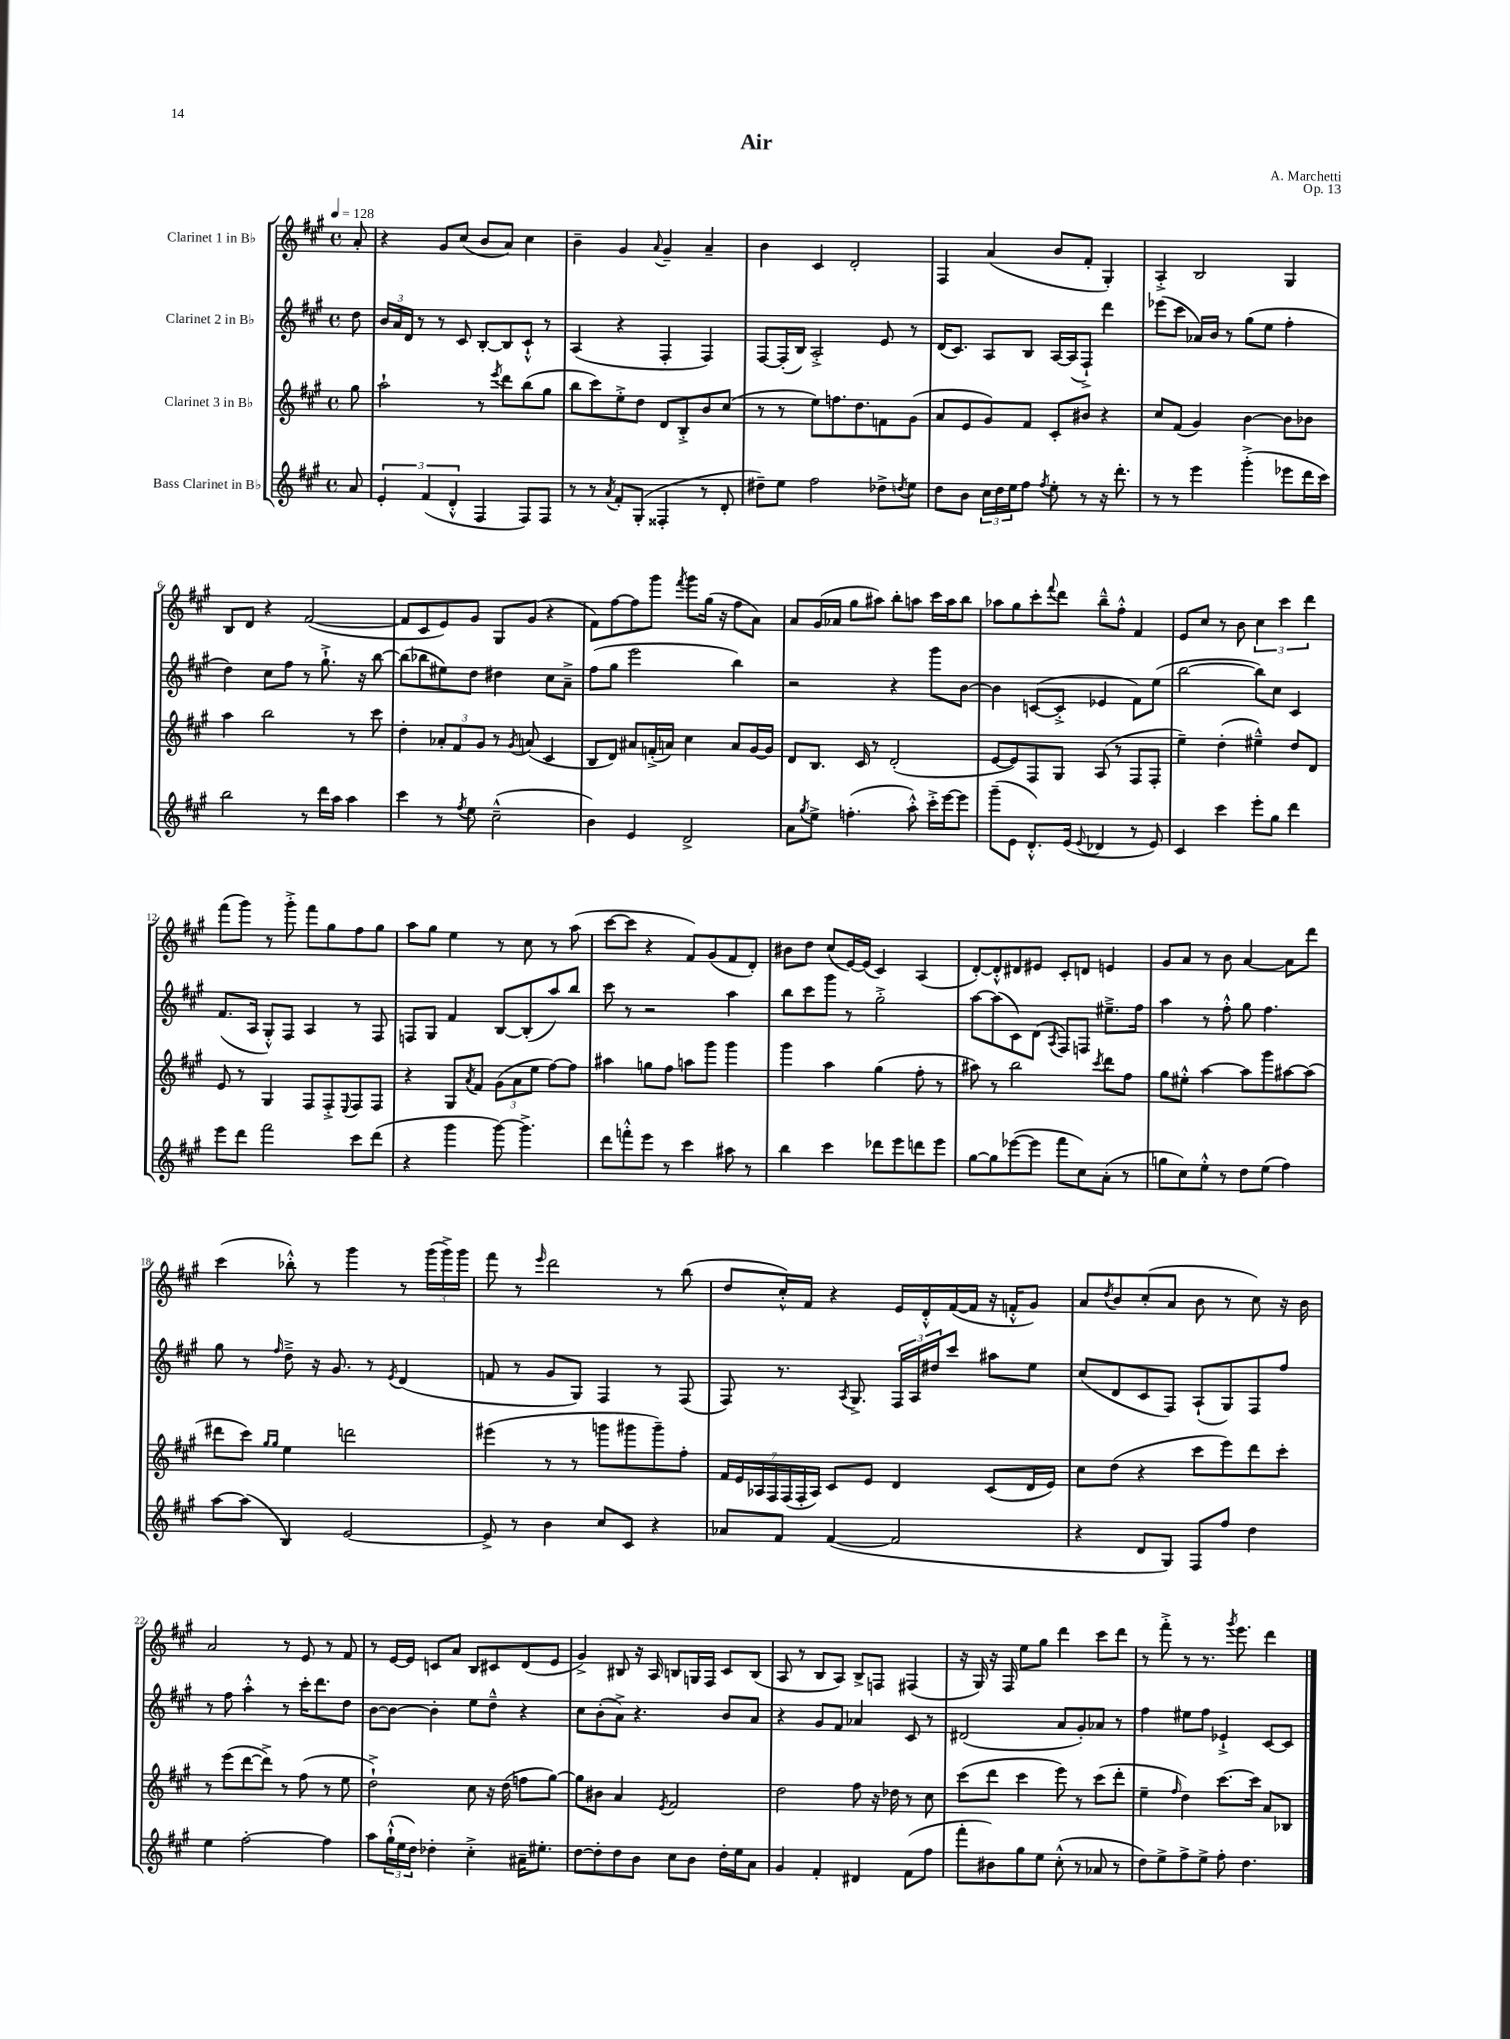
\header { title = "Air" composer = "A. Marchetti" opus = "Op. 13" }
<<
\new StaffGroup <<
\new Staff = "s0" \with { instrumentName = "Clarinet 1 in Bb" } {
    \clef treble \key a \major \defaultTimeSignature \time 4/4 \partial 8 \tempo 4 = 128
    a'8-. |
    r4 gis'8 cis''8( b'8 a'8) cis''4 |
    b'4-- gis'4 \appoggiatura { a'8 } gis'4-- a'4-- |
    b'4 cis'4 d'2-. |
    fis4 a'4( b'8 fis'8-. gis4-.) |
    a4-.-> b2 gis4 |
    b8 d'8 r4 fis'2~( |
    fis'8 cis'8 e'8) gis'8 gis8 gis'8( r4 |
    fis'8) fis''8~ fis''8 gis'''8 \acciaccatura { fis'''8 } gis'''8 gis''16( r16 fis''8 a'8) |
    a'8 gis'16( aes'16 gis''8 ais''8) b''8-. a''8 cis'''16 a''16 b''8 |
    aes''8 gis''8 cis'''8-. \appoggiatura { fis'''8 } d'''8 b''8---^ fis''8-.-^ fis'4 |
    e'8 cis''8 r8 b'8 \tuplet 3/2 { cis''4 cis'''4 d'''4 } |
    fis'''8( gis'''8) r8 gis'''8-.-> fis'''8 gis''8 fis''8 gis''8 |
    a''8 gis''8 e''4 r8 cis''8 r8 a''8( |
    cis'''8~ cis'''8 r4 fis'8) gis'8( fis'8 d'8-.) |
    bis'8 d''8 cis''8( e'16~) e'16( cis'4) a4( |
    d'8~-.) d'8-.-^ dis'8 eis'8 cis'8-. d'8 e'4 |
    gis'8 a'8 r8 b'8 a'4~ a'8 d'''8 |
    cis'''4( bes''8-.-^) r8 gis'''4 r8 \tuplet 3/2 { gis'''16( gis'''16->) gis'''16 } |
    fis'''8 r8 \grace { e'''16 } d'''2 r8 b''8( |
    d''8 cis''16-.-^) fis'16 r4 e'16 d'16-.-^ fis'16~( fis'16 r16 f'16-.-^ gis'8) |
    a'8 \acciaccatura { d''8 } b'8 cis''8-.( a'8 b'8 r8 cis''8) r16 b'16 |
    a'2 r8 e'8 r8 fis'8 |
    r8 e'16~ e'16 c'8 a'8 b8 cis'8 d'8( e'8 |
    gis'4->) bis8 r16 a16 b8 g16 fis16 cis'8 b8( |
    a8 r8 b8 a8) b8-> f8 fis4( |
    r16 gis16) r16 fis16 e''8 gis''8 d'''4 cis'''8 d'''8 |
    r8 fis'''8-.-> r8 r8. \acciaccatura { gis'''8 } e'''8. d'''4 \bar "|." |
}
\new Staff = "s1" \with { instrumentName = "Clarinet 2 in Bb" } {
    \clef treble \key a \major \defaultTimeSignature \time 4/4 \partial 8
    d''8 |
    \tuplet 3/2 { b'16 a'16 d'16 } r8 r8 cis'8 b8~-. b8 cis'8-!-^ r8 |
    a4( r4 fis4-. fis4) |
    fis8~ fis16-.( b16) a2-.-> e'8 r8 |
    d'16( cis'8.) a8 b8 a16~ a16( fis8-!->) d'''4 |
    ees'''8( cis'''8 aes'16) b'16 r8 gis''8( e''8 fis''4-. |
    d''4) cis''8 fis''8 r8 gis''8.-!-> r16 b''8~ |
    b''8( bes''8 eis''8) d''8 dis''4 cis''8 a'8---> |
    fis''8( gis''8 e'''2 b''4) |
    r2 r4 gis'''8 b'8~ |
    b'4 c'8~( c'8-.-> ees'4 fis'8) e''8( |
    b''2~ b''8) cis''8 cis'4 |
    fis'8.( a16 gis8-.-^) fis8 a4 r8 fis8 |
    f8 gis8 fis'4 b8~ b8-.( a''8) b''8 |
    cis'''8 r8 r2 a''4 |
    b''8 cis'''8 gis'''8 r8 gis''2-.-> |
    a''8~ a''8( cis'8) d'8( \acciaccatura { a8 } fis8) f8 eis''8.---> fis''16 |
    a''4 r8 fis''8-.-^ gis''8 fis''4. |
    gis''8 r8 \grace { fis''16 } d''8---> r16 gis'8. r8 \acciaccatura { e'8 } d'4( |
    f'8 r8 gis'8 gis8) fis4 r8 fis8( |
    fis8) r8. \acciaccatura { a8 } gis8.-> \tuplet 3/2 { fis16 a16 dis''16 } cis'''8 ais''8 e''8 |
    cis''8( d'8 cis'8 fis8) a8-!( gis8) fis8 fis''8 |
    r8 fis''8 a''4-.-^ r8 cis'''16-. d'''8. d''8 |
    b'8~ b'8~ b'4-. e''8 d''8---^ r4 |
    cis''8 b'8-.( a'8->) r4. b'8 a'8 |
    r4 gis'8 fis'8 aes'4 cis'8 r8 |
    dis'2( a'8 gis'8-.) aes'8 r8 |
    fis''4 eis''8 fis''8 ees'4-!-> cis'8~ cis'8 \bar "|." |
}
\new Staff = "s2" \with { instrumentName = "Clarinet 3 in Bb" } {
    \clef treble \key a \major \defaultTimeSignature \time 4/4 \partial 8
    gis''8 |
    a''2-! r8 \acciaccatura { e'''8 } d'''8 b''8( gis''8 |
    b''8 cis'''8) e''8-.-> d''8 d'8 b8-.-> b'8 cis''8( |
    r8 r8 e''8) f''8. d''8. f'8 gis'8( |
    a'8 e'8 gis'8) fis'8 cis'8-. bis'8 r4 |
    cis''8 fis'8( gis'4) b'4~ b'8 bes'8 |
    a''4 b''2 r8 cis'''8 |
    d''4-. \tuplet 3/2 { aes'8-. fis'8 gis'8 } r8 \acciaccatura { gis'8 } a'8( cis'4 |
    b8 d'8) ais'8 f'16-.->( a'16) cis''4 a'8 gis'16~ gis'16 |
    d'8 b8. cis'16 r8 d'2-.( |
    e'8~ e'8) fis8 gis8 a8( r8 fis8 fis8-. |
    e''4--) d''4-.( eis''4---^) d''8 d'8 |
    e'8 r8 gis4 fis8 fis8-.-> \appoggiatura { e8 } fis8 fis8 |
    r4 gis8 \acciaccatura { a'8 } fis'8 \tuplet 3/2 { gis'8( a'8 e''8 } fis''8~) fis''8 |
    ais''4 g''8 fis''8 a''8 gis'''8 gis'''4 |
    gis'''4 a''4 gis''4( fis''8-. r8 |
    ais''8) r8 b''2 \acciaccatura { cis'''8 } d'''8 fis''8 |
    gis''8 eis''8-.-^ a''4~ a''8 gis'''8 ais''8~ ais''8( |
    dis'''8 cis'''8) \grace { gis''16 gis''16 } e''4 d'''2 |
    eis'''4( r8 r8 g'''8 gis'''8 gis'''8--) fis''8-. |
    \tuplet 7/4 { fis'16 e'16 aes16 fis16 fis16( fis16-. aes16) } cis'8 e'8 d'4 cis'8( d'16 e'16) |
    cis''8 d''8( r4 cis'''8 e'''8) d'''8 cis'''8-. |
    r8 e'''8( d'''8~ d'''8->) r8 fis''8( r8 e''8 |
    d''2-!->) cis''8 r16 d''16( f''8 gis''8~) |
    gis''8 bis'8 a'4 \acciaccatura { e'8 } fis'2 |
    d''2 fis''8 r16 des''16 r8 cis''8 |
    cis'''8( d'''8 cis'''4 e'''8) r8 cis'''8( d'''8-. |
    e''4-- \grace { fis''16 } d''4) cis'''8.~ cis'''16 a'8 bes8 \bar "|." |
}
\new Staff = "s3" \with { instrumentName = "Bass Clarinet in Bb" } {
    \clef treble \key a \major \defaultTimeSignature \time 4/4 \partial 8
    a'8 |
    \tuplet 3/2 { e'4-. fis'4( d'4-.-^ } fis4 fis8) fis8 |
    r8 r8 \acciaccatura { a'8 } fis'8-. gis8-.( fisis4-. r8 d'8-. |
    dis''8--) e''8 fis''2 des''8-> \acciaccatura { d''8 } e''8 |
    d''8 b'8 \tuplet 3/2 { cis''16 d''16 e''16 } fis''8 \acciaccatura { fis''8 } e''8-. r8 r16 d'''8.-. |
    r8 r8 e'''4 gis'''4-.->( ees'''8 d'''16 cis'''16) |
    b''2 r8 d'''16 a''16 a''4 |
    cis'''4 r8 \acciaccatura { fis''8 } e''8 cis''2---^( |
    b'4) e'4 d'2-> |
    a'8 \acciaccatura { gis''8 } e''8-> f''4.-.( a''8-.-^) cis'''16-.-> e'''16~ e'''8 |
    gis'''8--( e'8 d'8.-.-^) e'16( \appoggiatura { e'8 } des'4 r8 e'8) |
    cis'4 cis'''4 e'''8-. gis''8 d'''4 |
    e'''8 d'''8 fis'''2 cis'''8 d'''8( |
    r4 gis'''4 gis'''8~) gis'''4.-> |
    d'''8 f'''8-.-^ e'''8 r8 cis'''4 ais''8 r8 |
    b''4 cis'''4 des'''8 e'''8 d'''8 e'''8 |
    gis''8~ gis''8 ees'''8~( ees'''8 fis'''8 cis''8) a'8-.( r8 |
    g''8 cis''8) e''8-.-^ r8 d''8 e''8( fis''4) |
    a''8~ a''8( b4) e'2~ |
    e'8-> r8 b'4 cis''8 cis'8 r4 |
    aes'8 fis'8 fis'4~( fis'2 |
    r4 d'8 gis8) fis8 fis''8 d''4 |
    e''4 fis''2~-. fis''4 |
    a''8 \tuplet 3/2 { gis''16-!-^( e''16 d''16) } des''4-. cis''4-.-> ais'16-- eis''8.-. |
    d''8~ d''8-. d''8 b'8 cis''8 b'8 d''16-. e''16 a'8 |
    gis'4 fis'4-. dis'4 fis'8( fis''8 |
    fis'''8-. bis'8) gis''8 e''8 cis''8-.-^( r8 aes'8 r8 |
    d''8) e''8-> fis''8-> e''8-> fis''8-. d''4. \bar "|." |
}
>>
>>
